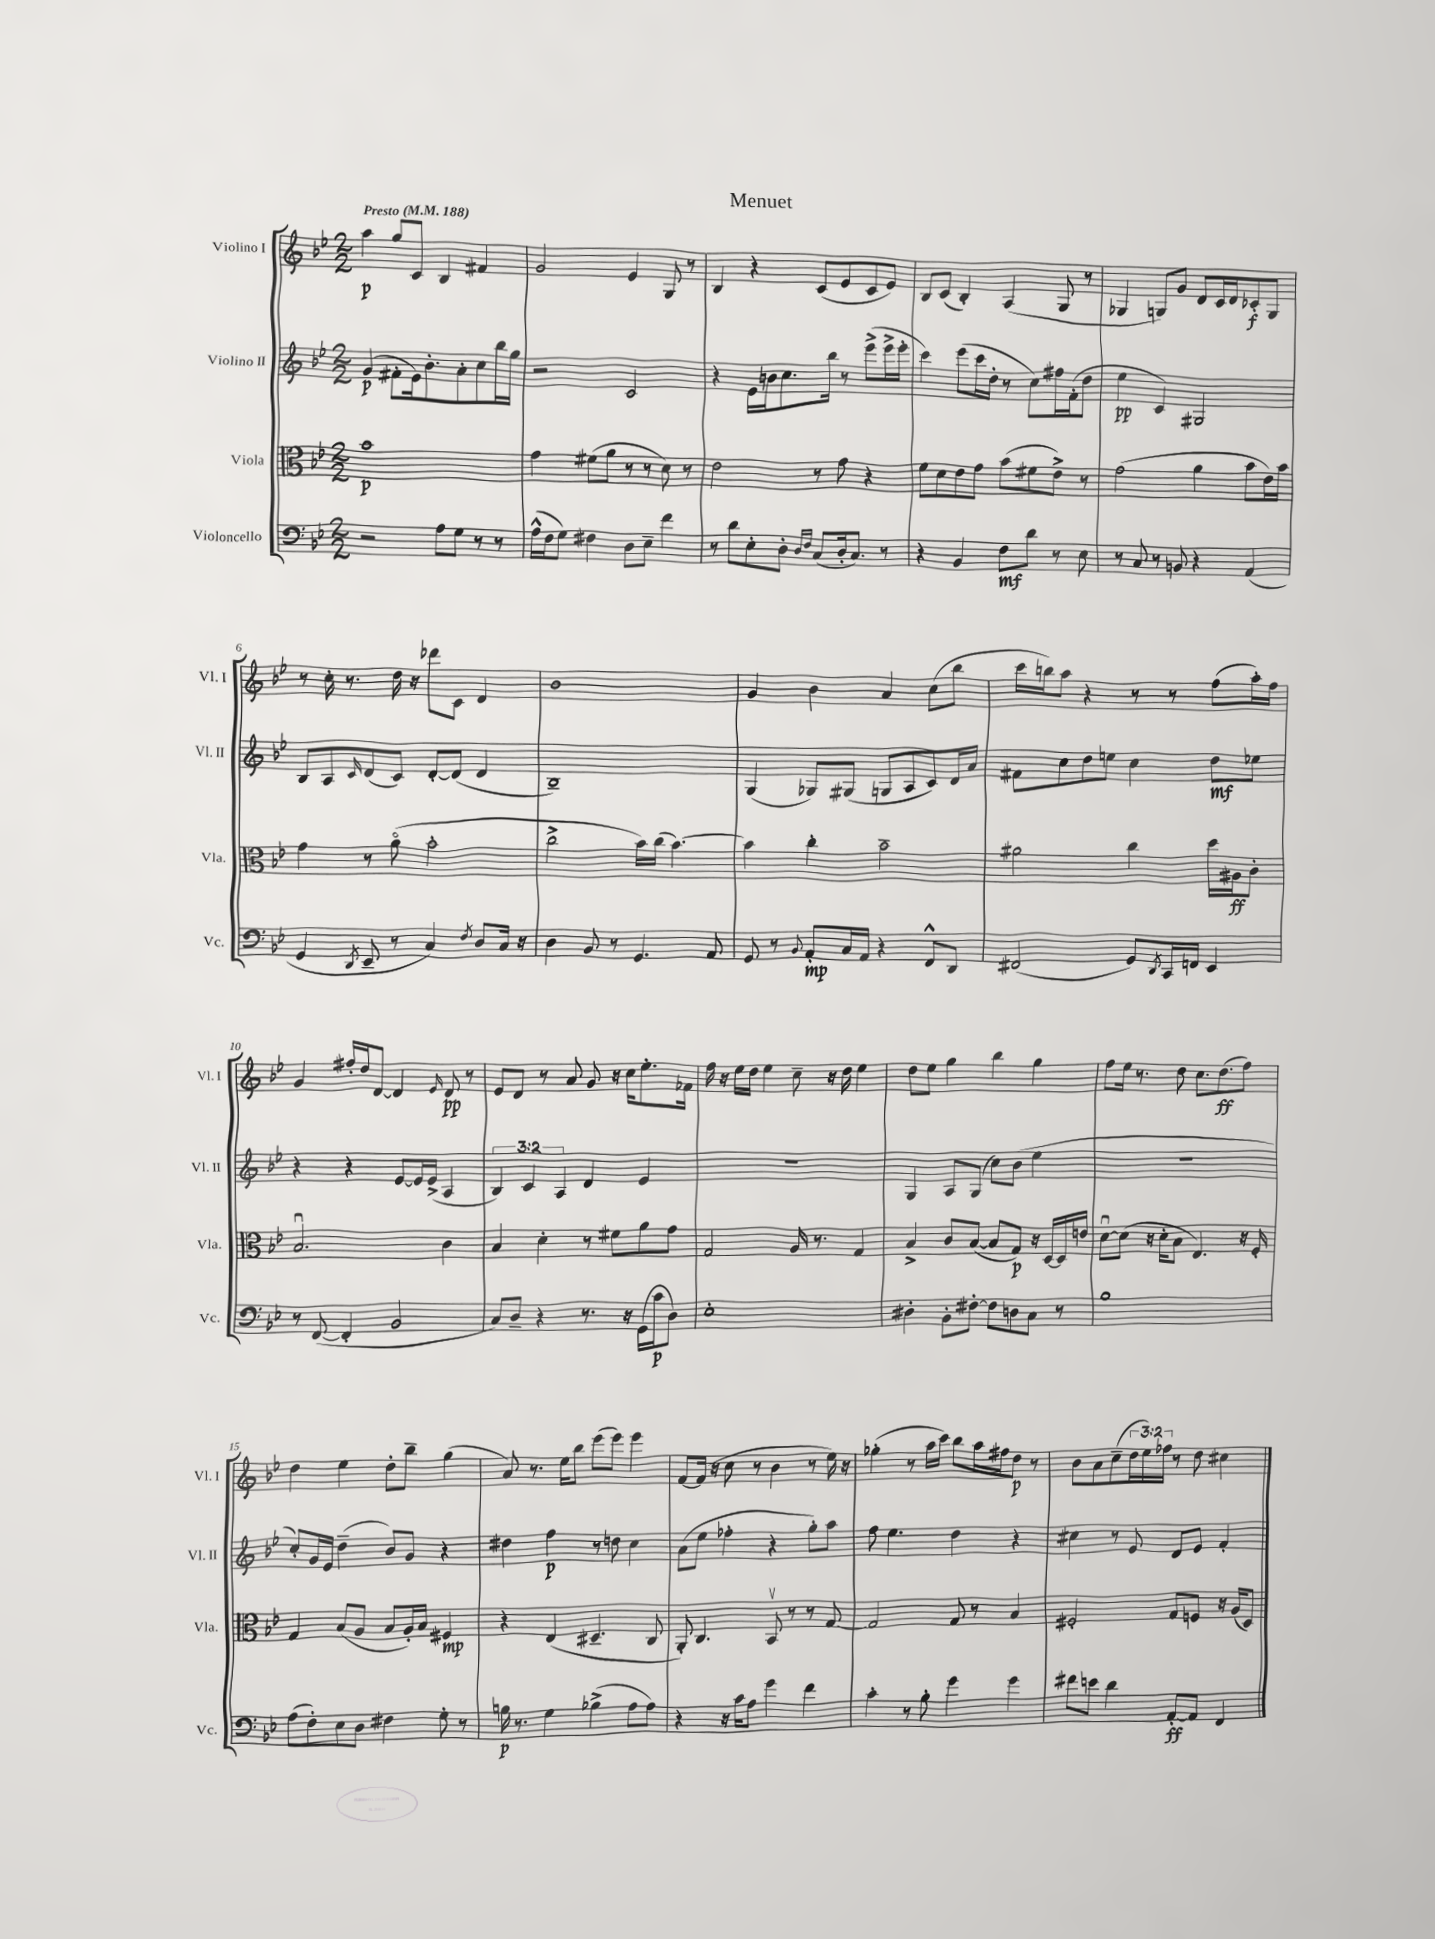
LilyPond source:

\header { title = "Menuet" }
<<
\new StaffGroup <<
\new Staff = "s0" \with { instrumentName = "Violino I" shortInstrumentName = "Vl. I" } {
    \clef treble \key bes \major \numericTimeSignature \time 2/2 \override Staff.TupletNumber.text = #tuplet-number::calc-fraction-text \tempo "Presto" 4 = 188
    a''4\p g''8 c'8 bes4 fis'4 |
    g'2 ees'4 g8 r8 |
    bes4 r4 c'8( ees'8 c'8 ees'8) |
    bes8 c'8( bes4-.) a4( g8 r8 |
    ges4 g8) g'8 d'8 c'16 d'16 ces'8-.\f g8 |
    r8 c''16-. r8. d''16 r16 des'''8 c'8 d'4 |
    bes'1 |
    g'4 bes'4 a'4 c''8( bes''8 |
    c'''16 b''16) a''8 r4 r8 r8 f''8( a''16-.) f''16 |
    g'4 fis''16-. d''16 d'8~ d'4 \grace { ees'16 } d'8\pp r8 |
    ees'8 d'8 r8 a'8 g'8 r16 c''16 ees''8.-. fes'16 |
    f''16 r16 ees''16 d''16 ees''4 c''8-- r16 d''16 ees''4 |
    d''8 ees''8 g''4 bes''4 g''4 |
    f''8 ees''16 r8. d''8 c''8. d''8.\ff( f''8) |
    d''4 ees''4 d''8-. bes''8-- g''4( |
    a'8) r8. ees''16 bes''8 ees'''8( ees'''8) ees'''4 |
    f'8~ f'16( r16 c''8 r8 bes'4 r8 ees''16) r16 |
    ges''4-.( r8 a''16 c'''16) bes''8 a''16 fis''16 d''8\p r8 |
    bes'8 a'8 c''8--( \tuplet 3/2 { d''16 ees''16) fes''16 } r8 d''8 cis''4 \bar "|." |
}
\new Staff = "s1" \with { instrumentName = "Violino II" shortInstrumentName = "Vl. II" } {
    \clef treble \key bes \major \numericTimeSignature \time 2/2 \override Staff.TupletNumber.text = #tuplet-number::calc-fraction-text
    g'4\p( fis'8-. ees'16) bes'8.-. a'8-. c''8 bes''16 g''16 |
    r2 c'2 |
    r4 ees'16 b'16 c''8. bes''16 r8 ees'''8->( ees'''16-> ees'''16-. |
    c'''4) ees'''8( c'''16 d''16-. r8 c''8) fis''16 f'16-.( d''8 |
    ees''4\pp c'4) gis2 |
    bes8 a8 \grace { c'16 } d'8( c'8) d'8~-. d'8( d'4 |
    bes1--) |
    g4( ges8) gis8( g8 a8 c'8) d'16 a'16 |
    fis'8 c''8 d''8 e''8 c''4 d''8\mf ees''8 |
    r4 r4 ees'8~ ees'16 ees'16->( a4 |
    \tuplet 3/2 { bes4) c'4 a4 } d'4 ees'4 |
    R1 |
    g4 a8 g8( c''8) bes'8( ees''4 |
    R1 |
    c''8-.) g'16 ees'16 d''4--( bes'8) g'8 r4 |
    dis''4 f''4\p r8 d''8 c''4 |
    a'8( ees''8 fes''4-. r4 g''8-.) a''8 |
    f''8 ees''4. d''4 r4 |
    cis''4 r8 ees'8 d'8 ees'8 f'4-. \bar "|." |
}
\new Staff = "s2" \with { instrumentName = "Viola" shortInstrumentName = "Vla." } {
    \clef alto \key bes \major \numericTimeSignature \time 2/2
    bes'1\p |
    g'4 fis'8( a'8 r8 r8 d'8) r8 |
    ees'2 r8 g'8 r4 |
    f'8 d'8 ees'8 g'8 bes'8( fis'8 ees'8->) r8 |
    g'2( a'4 bes'8 ees'16) bes'16 |
    g'4 r8 a'8\flageolet( bes'2-. |
    c''2-> bes'16) c''16( bes'4.~) |
    bes'4 c''4-. bes'2-- |
    ais'2 c''4 d''16 ais16\ff c'8-. |
    bes2.\downbow c'4 |
    bes4 d'4-. r8 fis'8 a'8 g'8 |
    g2 a16 r8. g4 |
    bes4-> c'8 bes8~( bes8 g8\p) r16 d16~ d16 e'16 |
    d'8~\downbow d'8( r16 d'16-. bes8 ees4.) r16 f16-. |
    g4 bes8( a8 bes8 a16-.) bes16 fis4\mp |
    r4 ees4( dis4.-- c8 |
    a,8-.) c4. bes,8\upbow r8 r8 g8~ |
    g2 g8 r8 bes4 |
    fis2-. g8 f8 r16 a16( d8) \bar "|." |
}
\new Staff = "s3" \with { instrumentName = "Violoncello" shortInstrumentName = "Vc." } {
    \clef bass \key bes \major \numericTimeSignature \time 2/2
    r2 a8 g8 r8 r8 |
    a16-^( f16 g8) fis4 d8 ees8-- f'4 |
    r8 d'8 ees8-. d8-. \grace { d16 f16 } c8( d16-. c8.) r8 |
    r4 bes,4 f8\mf d'8 r8 ees8 |
    r8 c8 r8 b,8 r4 a,4( |
    g,4 \acciaccatura { d,8 } ees,8-- r8 c4) \acciaccatura { f8 } d8 c16 r16 |
    d4 bes,8 r8 g,4. a,8 |
    g,8 r8 \appoggiatura { bes,8 } a,8-.\mp c16 a,16 r4 f,8-^ d,8 |
    fis,2( g,8) \acciaccatura { d,8 } c,16 f,16 ees,4 |
    r8 f,8~( f,4-. bes,2 |
    c8) d8-- r4 r8. r16 g,16( c'16\p d8) |
    ees1-. |
    dis4-. bes,8-. fis8~-. fis8 d8 c8 r8 |
    bes1 |
    a8( f8-.) ees8 d8 fis4 g8-. r8 |
    b16\p r8. g4 bes4->( a8 a8) |
    r4 r16 c'16 a8 g'4 f'4 |
    c'4-. r8 bes8-. g'4 g'4 |
    fis'8 e'8 d'4 a,8~-.\ff a,8 f,4 \bar "|." |
}
>>
>>
